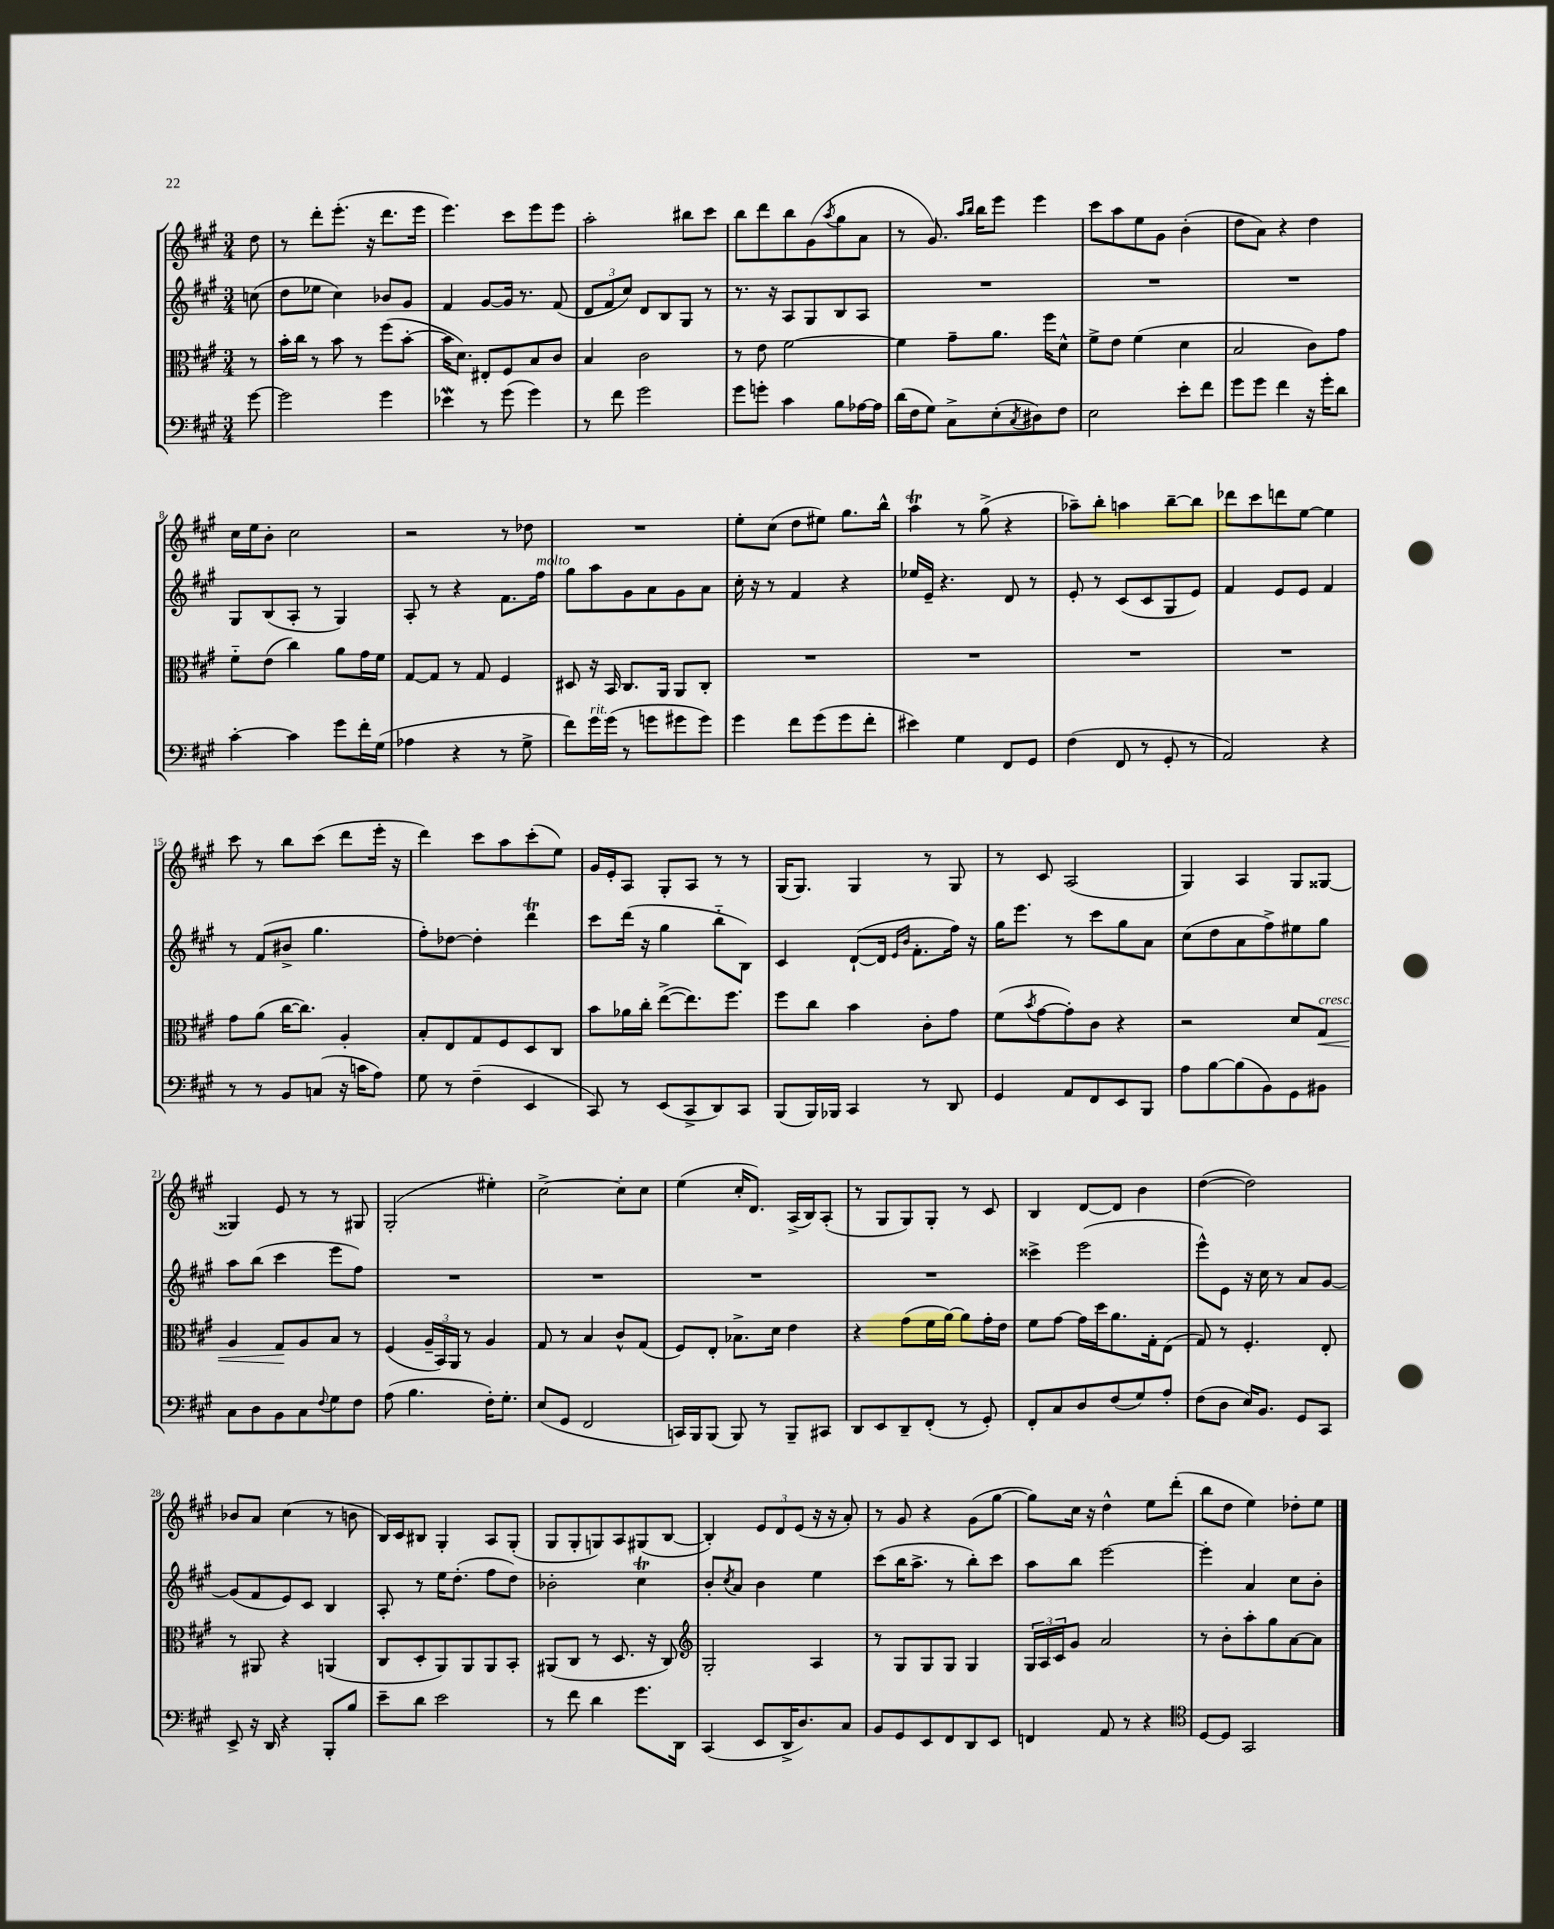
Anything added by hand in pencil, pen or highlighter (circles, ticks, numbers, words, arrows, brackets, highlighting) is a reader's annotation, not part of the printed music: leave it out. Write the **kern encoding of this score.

**kern	**kern	**kern	**kern
*staff4	*staff3	*staff2	*staff1
*clefF4	*clefC3	*clefG2	*clefG2
*k[f#c#g#]	*k[f#c#g#]	*k[f#c#g#]	*k[f#c#g#]
*M3/4	*M3/4	*M3/4	*M3/4
[8g#	8r	(8cc	8dd
=	=	=	=
2g#]	16b'	8dd	8r
.	16cc#	.	.
.	8r	8ee-	8ddd'
.	8b	4cc#)	(8.eee'
.	8r	.	.
.	.	.	16r
4g#	(8ff#	8b-	8.ddd
.	[8b'	8g#	.
.	.	.	16eee
=	=	=	=
4e-	16b]	4f#	4.eee)
.	8.d)	.	.
8r	8E#'	[8g#	.
(8g#	8F#	16g#]	8ccc#
.	.	8.r	.
4g#)	8B	.	8eee
.	8c#	(8f#	8eee
=	=	=	=
8r	4B	12d	2aa'
.	.	12f#	.
8f#	.	.	.
.	.	12cc#)	.
2g#	2c#	8d	.
.	.	8B	.
.	.	8G#	8bb#
.	.	8r	8ccc#
=	=	=	=
8g#	8r	8.r	8bb
8g'	8e	.	8ddd
.	.	16r	.
4c#	[2f#	8A	8bb
.	.	8G#	(8g#
.	.	.	8qaa
8B	.	8B	8gg#
[16A-	.	8A	8a
16A-]	.	.	.
=	=	=	=
(16d	4f#]	2.r	8r
16F#	.	.	.
8G#)	.	.	8.g#)
8C#^	8g#~	.	.
.	.	.	16qqaa
.	.	.	16qqbb
.	.	.	16bb
(8E'	8.a	.	8eee
8qC#	.	.	.
8D#)	.	.	4eee
.	16ff#	.	.
8F#	8d^^	.	.
=	=	=	=
2E	8f#^	2.r	8ccc#
.	8e	.	8aa
.	(4f#	.	8ee
.	.	.	8g#
8e'	4d	.	(4b'
8f#	.	.	.
=	=	=	=
8g#	2B	2.r	8dd
8g#	.	.	8a)
4f#	.	.	4r
16r	8c#)	.	4dd
16g#'	.	.	.
8d	8g#	.	.
=	=	=	=
[4c#'	8f#'~	8G#	16cc#
.	.	.	16ee
.	(8e	(8B	8b'
4c#]	4cc#)	8A'	2cc#
.	.	8r	.
8g#	8a	4G#)	.
16f#'	16g#	.	.
(16G#	16f#	.	.
=	=	=	=
4A-	[8G#	8A'	2r
.	8G#]	8r	.
4r	8r	4r	.
.	8G#	.	.
8r	4F#	8.f#	8r
8G#^	.	.	8dd-
.	.	16ff#	.
=	=	=	=
8f#)	8D#	8gg#	2.r
16g#	16r	8aa	.
(16g#	16BB	.	.
8r	8.C#	8g#	.
8g	.	8a	.
.	16AA	.	.
8g#	8AA	8g#	.
8g#)	8C#'	8a	.
=	=	=	=
4g#	2.r	16cc#'	8ee'
.	.	16r	.
.	.	8r	(8cc#
8f#	.	4f#	8dd
(8g#	.	.	8ee#)
8g#	.	4r	8.gg#
8f#'	.	.	.
.	.	.	16bb^^
=	=	=	=
4e#)	2.r	16ee-	4aa
.	.	16e~	.
.	.	4.r	.
4G#	.	.	8r
.	.	.	(8gg#^
8FF#	.	8d	4r
8GG#	.	8r	.
=	=	=	=
(4F#	2.r	8e'	8aa-~)
.	.	8r	8bb'
8FF#	.	(8c#	4aa
8r	.	8c#	.
8GG#'	.	8G#	[8bb~
8r	.	8e)	8bb]
=	=	=	=
2AA)	2.r	4f#	8ddd-
.	.	.	8ccc#
.	.	8e	8ddd
.	.	8e	[8ee
4r	.	4f#	4ee]
=	=	=	=
8r	8g#	8r	8ccc#
8r	(8a	(8f#	8r
8BB	[16cc#	8b#^	8bb
.	8.cc#])	.	.
(8C	.	4.gg#	(8ccc#
16r	4A'	.	8ddd
16c	.	.	.
8A)	.	.	16eee'
.	.	.	16r
=	=	=	=
8G#	8B'	8ff#')	4ddd)
8r	8E	[8dd-	.
(4F#~	8G#	4dd-']	8ccc#
.	8F#	.	8aa
4EE	8D	4ddd	(8ccc#'
.	8C#	.	8ee)
=	=	=	=
8CC#)	8b	8ccc#	16g#
.	.	.	16e'
8r	16a-	(16ddd	8A
.	16cc#'	16r	.
(8EE	([8ee^	4gg#	8G#'
8CC#^	8.ee])	.	8A
8DD)	.	8bb'~	8r
.	8.ff#	.	.
8CC#	.	8B)	8r
=	=	=	=
(8BBB	8ff#	4c#	(16G#
.	.	.	8.G#)
16BBB)	8cc#	.	.
16BBB-	.	.	.
4CC#	4b	([8d`	4G#
.	.	16d]	.
.	.	16qqe	.
.	.	16qqb	.
.	.	8.f#'	.
8r	8c#'	.	8r
8DD	8g#	16ff#)	8G#
.	.	16r	.
=	=	=	=
4GG#	(8f#	16gg#	8r
.	.	8.eee	.
.	8qb	.	.
.	[8g#	.	8c#
8AA	8g#'])	8r	(2A
8FF#	8c#	8ccc#	.
8EE	4r	8gg#	.
8BBB	.	8a	.
=	=	=	=
8A	2r	(8cc#	4G#)
[8B	.	8dd	.
(8B]	.	8a	4A
8BB)	.	8ff#^)	.
8GG#	8d	8ee#	8G#
8BB#	8G#	8gg#	[8G##
=	=	=	=
8C#	4A	8aa	4G##]
8D	.	(8bb	.
8BB	8G#	4ccc#	8e
8C#	8A	.	8r
8qqF#	.	.	.
8G#	8B	8eee	8r
8F#	8r	8ff#)	8G#
=	=	=	=
(8A	(4F#	2.r	(2G#'
4.B	.	.	.
.	24A~	.	.
.	24BB)	.	.
.	24AA	.	.
.	8r	.	.
16F#')	4A	.	4ee#')
8.G#'	.	.	.
=	=	=	=
(8E	8G#	2.r	[2cc#^
8GG#	8r	.	.
2FF#	4B	.	.
.	8c#^^	.	8cc#']
.	(8G#	.	8cc#
=	=	=	=
16CC)	8F#)	2.r	(4ee
16BBB	.	.	.
(8BBB	8E'	.	.
8BBB)	8.B-^	.	16cc#'
.	.	.	8.d)
8r	.	.	.
.	16d	.	.
8BBB~	4e	.	(16A^
.	.	.	16B)
8CC#	.	.	(8A'
=	=	=	=
8DD	4r	2.r	8r
8EE	.	.	8G#
8DD~	(8g#	.	8G#)
(8FF#'	16f#	.	8G#'
.	[16a)	.	.
8r	8a]	.	8r
8GG#')	16g#'	.	8c#
.	16e	.	.
=	=	=	=
8FF#'	8f#	4ccc##^	4B
8C#	[8g#	.	.
8D	16g#]	(2eee	[8d
.	16dd	.	.
(8F#	8.a	.	8d]
8G#)	.	.	4b
.	16G#'	.	.
8A'	(8E	.	.
=	=	=	=
(8F#	8G#)	8eee^^)	([4dd
8D	8r	8e	.
16E)	4.F#'	16r	2dd])
8.BB	.	16cc#	.
.	.	8r	.
8GG#	.	8a	.
8CC#	8E'	[8g#	.
=	=	=	=
8EE^	8r	(8g#]	8b-
16r	8AA#	8f#	8a
16DD	.	.	.
4r	4r	8e)	(4cc#
.	.	8c#	.
8BBB'	(4AA	4B	8r
8B	.	.	8b
=	=	=	=
8e~	8C#	8A'	16B)
.	.	.	16c#
8d	8D'	8r	8B#
2e	8AA)	16ee	4G#'
.	.	(8.dd'	.
.	8AA	.	.
.	8AA	8ff#	8A
.	8BB'	8dd)	(8G#'
=	=	=	=
8r	(8AA#	2b-'	8G#
8f#	8C#	.	8G#'
4d	8r	.	8G)
.	8.D	.	8A
8.g#	.	4cc#	(8G#
.	16r	.	.
.	8C#)	.	[8B
16DD	.	.	.
=	=	=	=
*	*clefG2	*	*
(4CC#	2G#'	8b'	4B'])
.	.	8qcc#	.
.	.	8a	.
8EE	.	4b	12e
.	.	.	12d
16DD^	.	.	.
.	.	.	(12e
8.D)	.	.	.
.	4A	4ee	16r
.	.	.	16r
8C#	.	.	8a')
=	=	=	=
8BB	8r	(8ccc#	8r
8GG#	8G#	16bb	8g#
.	.	8.aa^	.
8EE	8G#	.	4r
8FF#	8G#	8r	.
8DD	4G#	8bb')	(8g#
8EE	.	8ccc#	[8gg#
=	=	=	=
4FF	24G#	8aa	8gg#])
.	24A	.	.
.	24c#	.	.
.	8g#	8bb	16cc#
.	.	.	16r
8AA	2a	[2eee	4dd^^
8r	.	.	.
4r	.	.	8ee
.	.	.	(8ddd'
=	=	=	=
*clefC4	*	*	*
[8D	8r	4eee']	8bb
8D]	8b'	.	8dd
2GG#	8aa'	4a	4ee)
.	8gg#	.	.
.	[8a	8cc#	8dd-'
.	8a]	8b'	8ee
==	==	==	==
*-	*-	*-	*-
